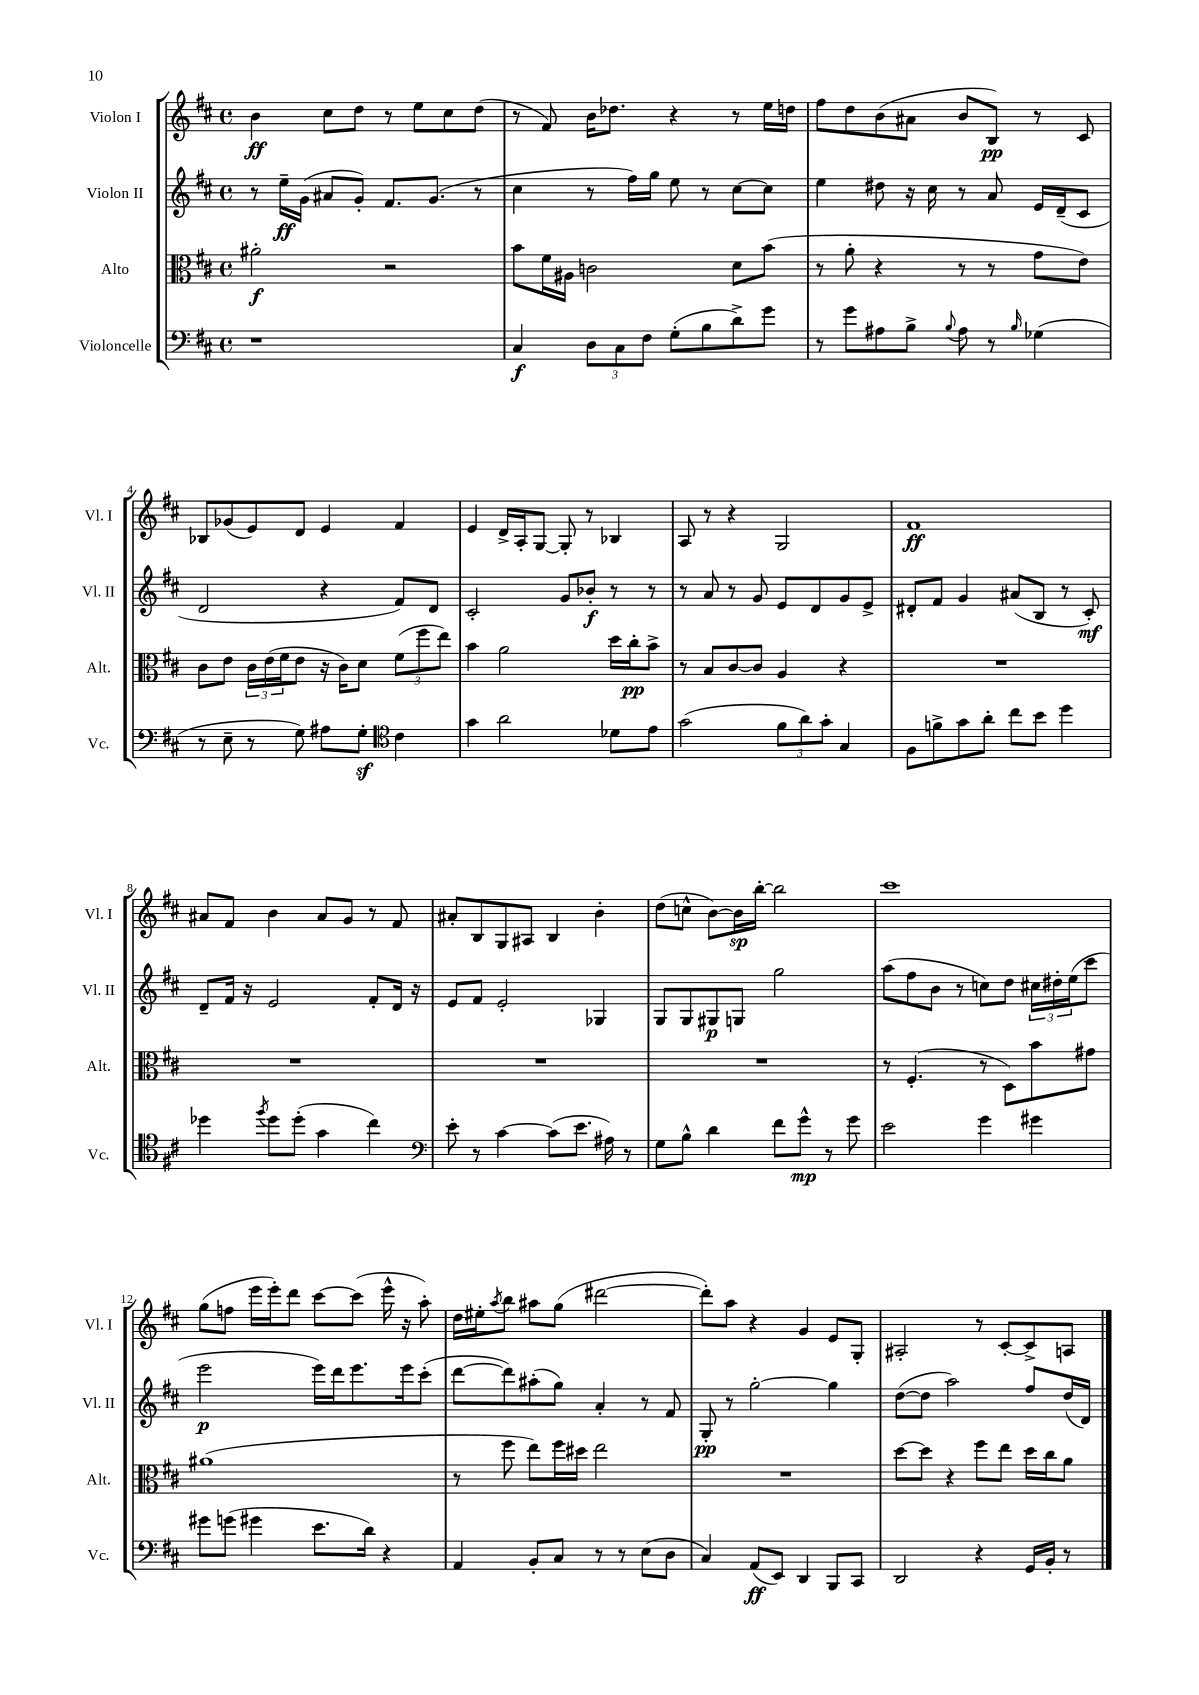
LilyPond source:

<<
\new StaffGroup <<
\new Staff = "s0" \with { instrumentName = "Violon I" shortInstrumentName = "Vl. I" } {
    \clef treble \key d \major \defaultTimeSignature \time 4/4
    b'4\ff cis''8 d''8 r8 e''8 cis''8 d''8( |
    r8 fis'8) b'16 des''8. r4 r8 e''16 d''16 |
    fis''8 d''8 b'8( ais'8 b'8 b8\pp) r8 cis'8 |
    bes8 ges'8( e'8) d'8 e'4 fis'4 |
    e'4 d'16-> a16-. g8~ g8-. r8 bes4 |
    a8 r8 r4 g2 |
    fis'1\ff |
    ais'8 fis'8 b'4 ais'8 g'8 r8 fis'8 |
    ais'8-. b8 g8 ais8 b4 b'4-. |
    d''8( c''8-^ b'8~) b'16\sp b''16~-. b''2 |
    cis'''1 |
    g''8( f''8 e'''16 e'''16-.) d'''8 cis'''8~ cis'''8( e'''16-^ r16 a''8-.) |
    d''16 eis''16-. \acciaccatura { a''8 } b''8 ais''8 g''8( dis'''2~ |
    dis'''8-.) a''8 r4 g'4 e'8 g8-. |
    ais2-. r8 cis'8~-. cis'8-> a8 \bar "|." |
}
\new Staff = "s1" \with { instrumentName = "Violon II" shortInstrumentName = "Vl. II" } {
    \clef treble \key d \major \defaultTimeSignature \time 4/4
    r8 e''16--\ff g'16( ais'8 g'8-.) fis'8. g'8.( r8 |
    cis''4 r8 fis''16) g''16 e''8 r8 cis''8~ cis''8 |
    e''4 dis''8 r16 cis''16 r8 a'8 e'16 d'16--( cis'8 |
    d'2 r4 fis'8) d'8 |
    cis'2-. g'8 bes'8-.\f r8 r8 |
    r8 a'8 r8 g'8 e'8 d'8 g'8 e'8-> |
    dis'8-. fis'8 g'4 ais'8( b8 r8 cis'8-.\mf) |
    d'8-- fis'16 r16 e'2 fis'8-. d'16 r16 |
    e'8 fis'8 e'2-. ges4 |
    g8 g8 gis8\p g8 g''2 |
    a''8( fis''8 b'8 r8 c''8) d''8 \tuplet 3/2 { cis''16 dis''16-. e''16( } cis'''8 |
    e'''2\p e'''16) d'''16 e'''8. e'''16 cis'''8-.( |
    d'''8~ d'''8) ais''8-.( g''8) a'4-. r8 fis'8 |
    g8-.\pp r8 g''2~-. g''4 |
    d''8~( d''8 a''2) fis''8 d''16( d'16) \bar "|." |
}
\new Staff = "s2" \with { instrumentName = "Alto" shortInstrumentName = "Alt." } {
    \clef alto \key d \major \defaultTimeSignature \time 4/4
    ais'2-.\f r2 |
    b'8 fis'16 ais16 c'2 d'8 b'8( |
    r8 a'8-. r4 r8 r8 g'8 e'8) |
    cis'8 e'8 \tuplet 3/2 { cis'16 e'16( fis'16 } e'8 r16 cis'16) d'8 \tuplet 3/2 { fis'8( fis''8 e''8) } |
    b'4 a'2 d''16 cis''16-.\pp b'8-> |
    r8 b8 cis'8~ cis'8 a4 r4 |
    R1 |
    R1 |
    R1 |
    R1 |
    r8 fis4.-.( r8 d8) b'8 gis'8 |
    ais'1( |
    r8 fis''8 e''8) fis''16 dis''16 e''2 |
    R1 |
    d''8~ d''8 r4 fis''8 e''8 d''16 cis''16 a'8 \bar "|." |
}
\new Staff = "s3" \with { instrumentName = "Violoncelle" shortInstrumentName = "Vc." } {
    \clef bass \key d \major \defaultTimeSignature \time 4/4
    r1 |
    cis4\f \tuplet 3/2 { d8 cis8 fis8 } g8-.( b8 d'8->) g'8 |
    r8 g'8 ais8 b8-> \appoggiatura { b8 } ais8 r8 \grace { b16 } ges4( |
    r8 e8-- r8 g8) ais8 g8-.\sf \clef tenor cis'4 |
    g'4 a'2 des'8 e'8 |
    g'2( \tuplet 3/2 { fis'8 a'8) g'8-. } g4 |
    fis8 f'8-> g'8 a'8-. cis''8 b'8 d''4 |
    des''4 \acciaccatura { fis''8 } des''8 des''8-.( g'4 cis''4) |
    \clef bass e'8-. r8 cis'4~ cis'8( e'8. ais16) r8 |
    g8 b8-^ d'4 fis'8 g'8-^\mp r8 g'8 |
    e'2 g'4 gis'4 |
    gis'8 g'8( gis'4 e'8. d'16) r4 |
    a,4 b,8-. cis8 r8 r8 e8( d8 |
    cis4) a,8\ff( e,8) d,4 b,,8 cis,8 |
    d,2 r4 g,16 b,16-. r8 \bar "|." |
}
>>
>>
